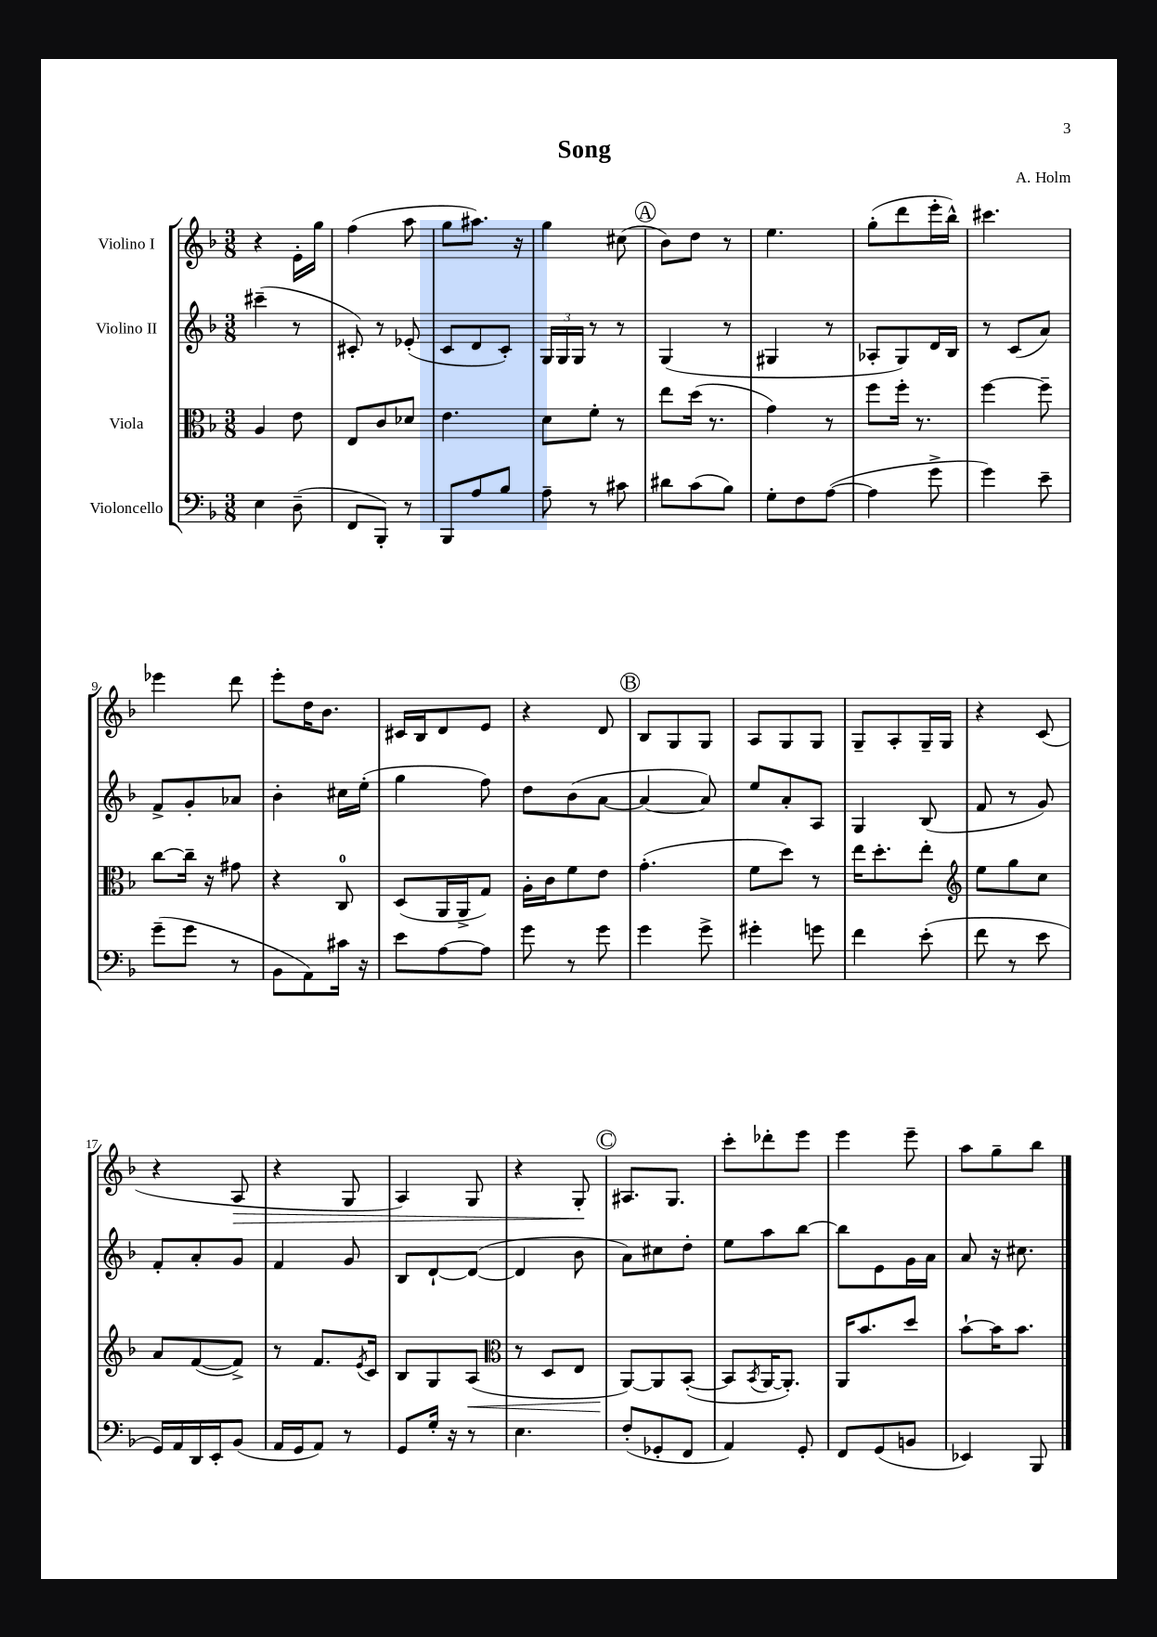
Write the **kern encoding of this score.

**kern	**kern	**dynam	**kern	**kern	**dynam
*part4	*part3	*part3	*part2	*part1	*part1
*staff4	*staff3	*staff3	*staff2	*staff1	*staff1
*I"Violoncello	*I"Viola	*	*I"Violino II	*I"Violino I	*
*clefF4	*clefC3	*	*clefG2	*clefG2	*
*k[b-]	*k[b-]	*	*k[b-]	*k[b-]	*
*M3/8	*M3/8	*	*M3/8	*M3/8	*
=1	=1	=1	=1	=1	=1
4E\	4A/	.	(4ccc#X~\	4r	.
(8D~\	8e\	.	8r	16e'\LL	.
.	.	.	.	16gg\JJ	.
=2	=2	=2	=2	=2	=2
8FF/L	8E/L	.	8c#X'/)	(4ff\	.
8BBB-'/J)	8c/	.	8r	.	.
8r	8d-X/J	.	(8e-X'/	8aa\	.
=3	=3	=3	=3	=3	=3
8BBB-/L	4.e\	.	8c/L	8gg\L	.
8A/	.	.	8d/	8.aa#X\J)	.
8B-/J	.	.	8c'/J)	.	.
.	.	.	.	16r	.
=4	=4	=4	=4	=4	=4
8A~\	8d\L	.	24G/LL	4gg\	.
.	.	.	24G/	.	.
.	.	.	24G/JJ	.	.
8r	8f'\J	.	8r	.	.
8c#X\	8r	.	8r	(8cc#X\	.
!!LO:REH:place=s1:t=A
=5	=5	=5	=5	=5	=5
8d#X\L	8ee\L	.	(4G/	8b-\L)	.
(8c\	(16dd\Jk	.	.	8dd\J	.
.	8.r	.	.	.	.
8B-\J)	.	.	8r	8r	.
=6	=6	=6	=6	=6	=6
8G'\L	4g\)	.	4G#X/	4.ee\	.
8F\	.	.	.	.	.
([8A\J	8r	.	8r	.	.
=7	=7	=7	=7	=7	=7
4A\]	8ff\L	.	8A-X'/L	(8gg'\L	.
.	16ff'\Jk	.	8G/)	8ddd\	.
.	8.r	.	.	.	.
8g^\	.	.	16d/L	16eee'\L	.
.	.	.	16B-/JJ	16bb-^^\JJ)	.
=8	=8	=8	=8	=8	=8
4g\)	[4ff\	.	8r	4.ccc#X\	.
.	.	.	(8c/L	.	.
8e~\	8ff~\]	.	8a/J)	.	.
!!LO:LB:g=z
=9	=9	=9	=9	=9	=9
(8g~\L	[8cc\L	.	8f^/L	4eee-X\	.
8g\J	16cc~\Jk]	.	8g'/	.	.
.	16r	.	.	.	.
8r	8g#X\	.	8a-X/J	8ddd\	.
=10	=10	=10	=10	=10	=10
8BB-\L	4r	.	4b-'\	8eee'\L	.
8AA\)	.	.	.	16dd\K	.
.	.	.	.	8.b-\J	.
16c#X\Jk	8C/	.	16cc#X\LL	.	.
16r	.	.	(16ee'\JJ	.	.
=11	=11	=11	=11	=11	=11
8e\L	(8D/L	.	4gg\	16c#X/LL	.
.	.	.	.	16B-/J	.
[8A\	16AA/L	.	.	8d/	.
.	16AA^/J	.	.	.	.
8A\J]	8G/J)	.	8ff\)	8e/J	.
=12	=12	=12	=12	=12	=12
8g\	16A'\LL	.	8dd\L	4r	.
.	16c\J	.	.	.	.
8r	8f\	.	(8b-\	.	.
8g\	8e\J	.	[8a\J	8d/	.
!!LO:REH:place=s1:t=B
=13	=13	=13	=13	=13	=13
4g\	(4.g'\	.	4a/_	8B-/L	.
.	.	.	.	8G/	.
8g^\	.	.	8a/])	8G/J	.
=14	=14	=14	=14	=14	=14
4g#X'\	8f\L	.	8ee/L	8A/L	.
.	8dd\J)	.	8a'/	8G/	.
8gn\	8r	.	8A/J	8G/J	.
=15	=15	=15	=15	=15	=15
4f\	16ee\KL	.	4G/	8G~/L	.
.	8.dd'\	.	.	.	.
.	.	.	.	8A'/	.
(8e'\	8ee'\J	.	(8B-/	16G~/L	.
.	.	.	.	16G/JJ	.
=16	=16	=16	=16	=16	=16
*	*clefG2	*	*	*	*
8f\	8ee\L	.	8f/	4r	.
8r	8gg\	.	8r	.	.
8e\	8cc\J	.	8g/)	(8c/	.
!!LO:LB:g=z
=17	=17	=17	=17	=17	=17
16GG/LL)	8a/L	.	8f'/L	4r	.
16AA/	.	.	.	.	.
16DD/	([8f/	.	8a'/	.	.
16EE'/J	.	.	.	.	.
!	!	!	!	!	!LO:HP:b
(8BB-/J	8f^/J])	.	8g/J	8A/	>
=18	=18	=18	=18	=18	=18
16AA/LL	8r	.	4f/	4r	.
16GG/J	.	.	.	.	.
8AA/J)	8.f/L	.	.	.	.
8r	.	.	8g/	8G/	.
.	8qe/	.	.	.	.
.	16c/Jk	.	.	.	.
=19	=19	=19	=19	=19	=19
8GG/L	8B-/L	.	8B-/L	4A/)	.
16G'/Jk	8G/	.	[8d`/	.	.
16r	.	.	.	.	.
!	!	!LO:HP:b	!	!	!
8r	(8A/J	<	(8d/J_	8G/	.
=20	=20	=20	=20	=20	=20
*	*clefC3	*	*	*	*
4.E\	8r	.	4d/]	4r	.
.	8D/L	.	.	.	.
.	8E/J	.	8b-\	8G'/	.
.	.	.	.	.	]
!!LO:REH:place=s1:t=C
=21	=21	=21	=21	=21	=21
(8F'/L	[8AA/L)	.	8a\L)	8.A#X/L	.
8GG-X'/	8AA/]	[	8cc#X\	.	.
.	.	.	.	8.G/J	.
8FF/J	([8BB-'/J	.	8dd'\J	.	.
=22	=22	=22	=22	=22	=22
4AA/)	8BB-/L]	.	8ee\L	8ccc'\L	.
.	8qBB-/	.	.	.	.
.	[16AA/K	.	8aa\	8ddd-X'\	.
.	8.AA'/J])	.	.	.	.
8GG'/	.	.	[8bb-\J	8eee\J	.
=23	=23	=23	=23	=23	=23
8FF/L	16AA/KL	.	8bb-\L]	4eee\	.
.	8.b-/	.	.	.	.
(8GG/	.	.	8e\	.	.
8BBn/J	8dd/J	.	16g\L	8eee~\	.
.	.	.	16a\JJ	.	.
=24	=24	=24	=24	=24	=24
4EE-X/)	[8b-`\L	.	8a/	8aa\L	.
.	16b-\K]	.	16r	8gg~\	.
.	8.b-\J	.	8.cc#X\	.	.
8BBB-/	.	.	.	8bb-\J	.
==	==	==	==	==	==
*-	*-	*-	*-	*-	*-
